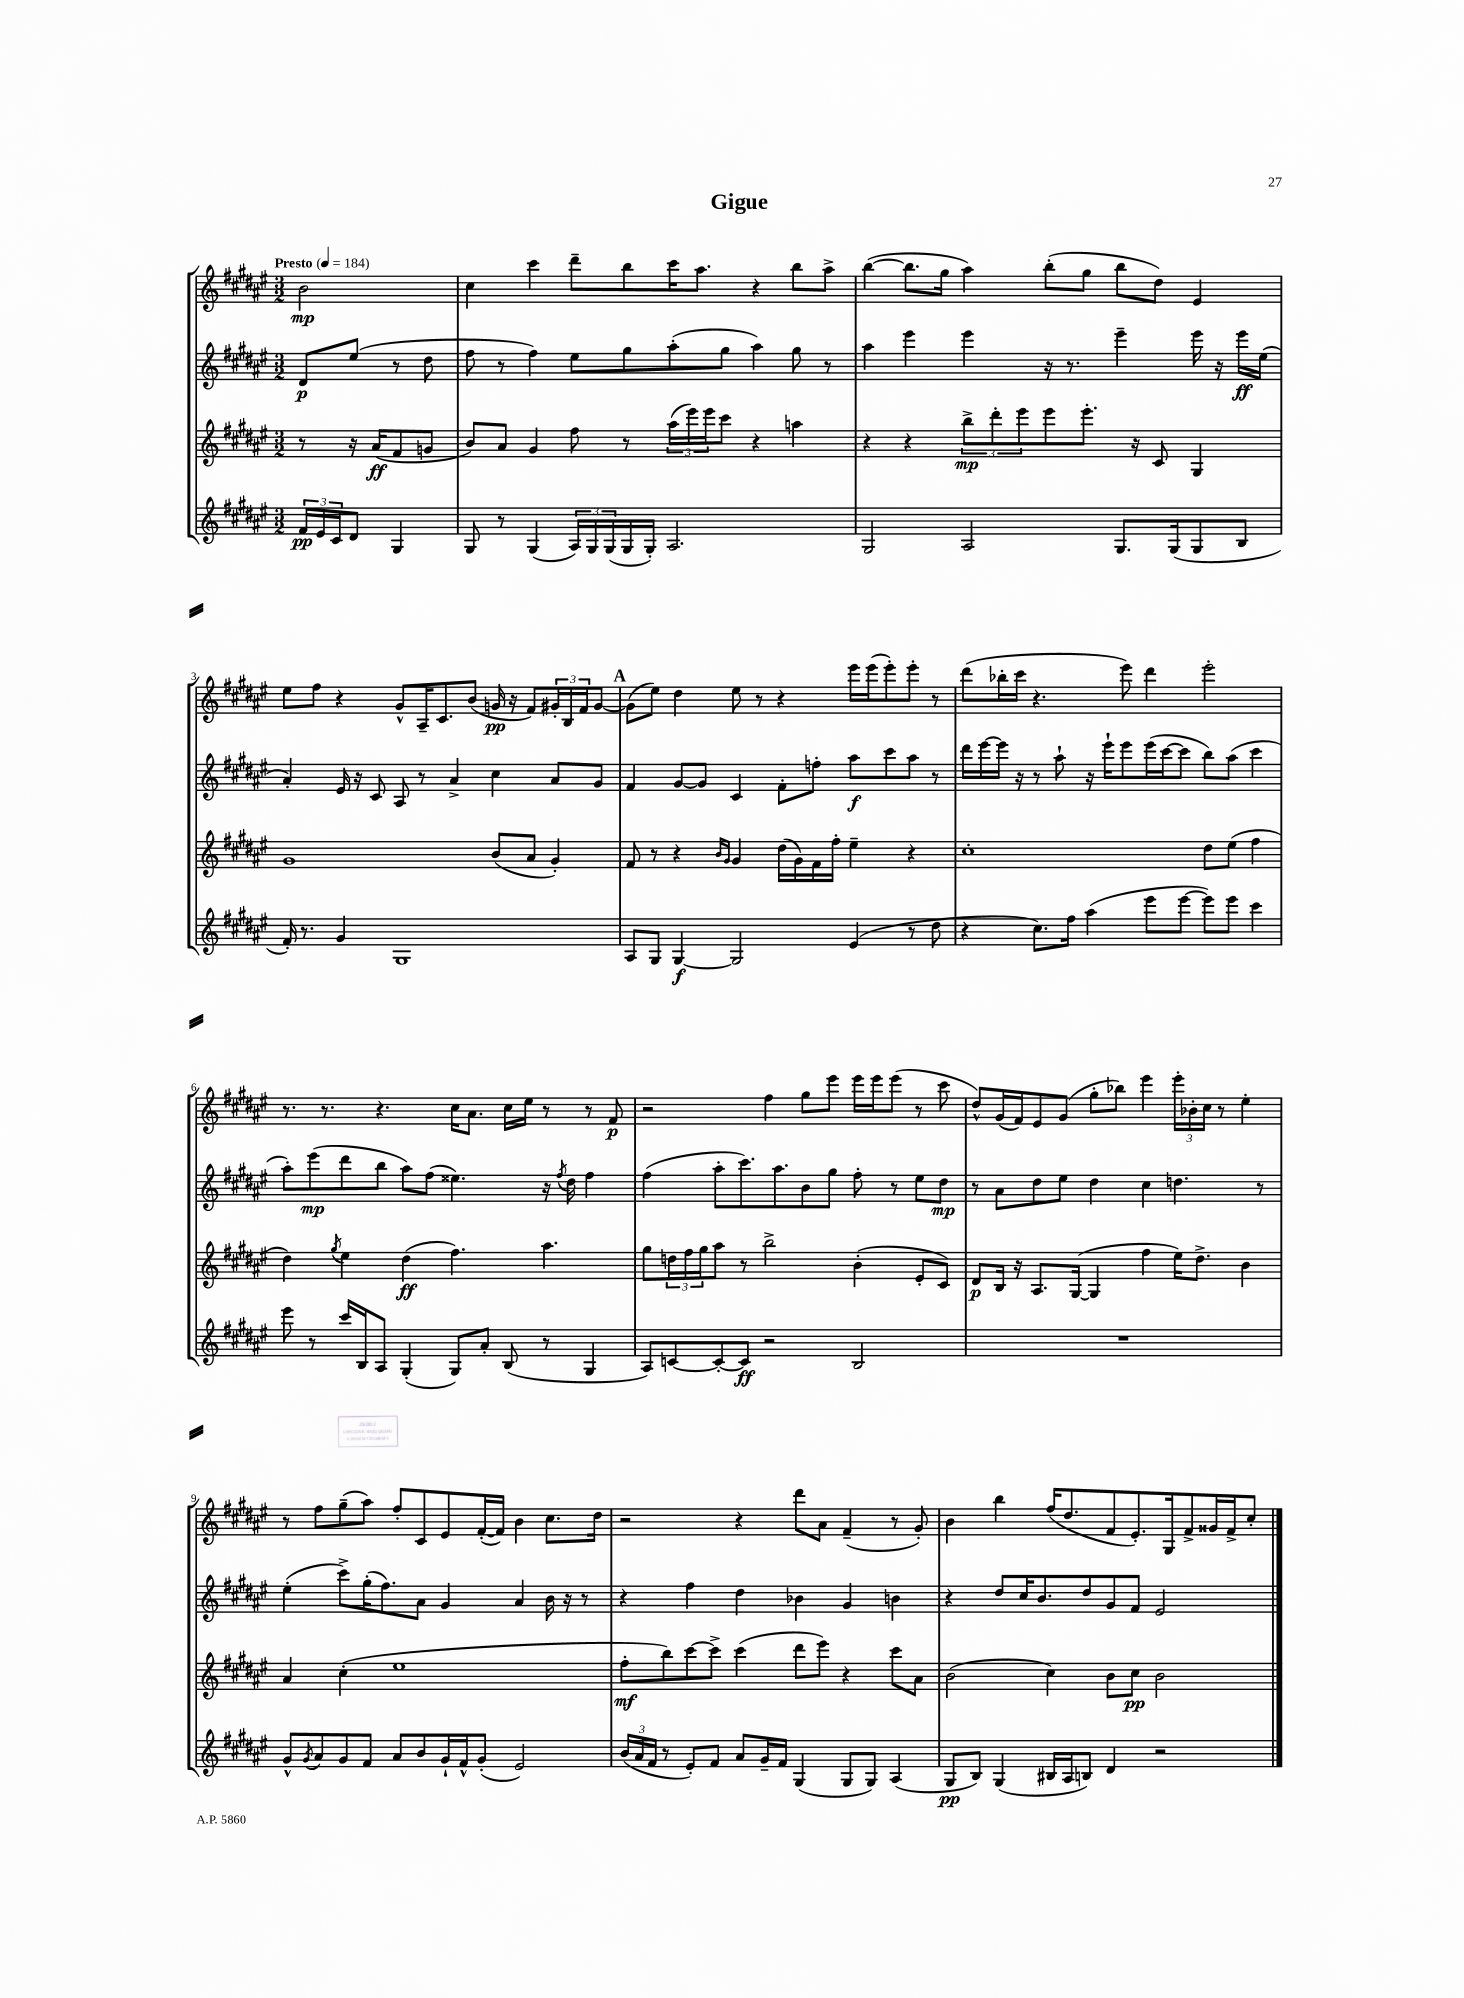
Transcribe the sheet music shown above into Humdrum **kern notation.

**kern	**kern	**kern	**kern
*staff4	*staff3	*staff2	*staff1
*clefG2	*clefG2	*clefG2	*clefG2
*k[f#c#g#d#a#e#]	*k[f#c#g#d#a#e#]	*k[f#c#g#d#a#e#]	*k[f#c#g#d#a#e#]
*M3/2	*M3/2	*M3/2	*M3/2
*MM184	*MM184	*MM184	*MM184
24f#	8r	8d#	2b
24e#	.	.	.
24c#	.	.	.
8d#	16r	(8ee#	.
.	(16a#	.	.
4G#	8f#	8r	.
.	8g	8dd#	.
=	=	=	=
8G#	8b)	8ff#	4cc#
8r	8a#	8r	.
(4G#	4g#	4ff#)	4ccc#
24A#)	8ff#	8ee#	8ddd#~
24G#	.	.	.
(24G#	.	.	.
16G#	8r	8gg#	8bb
16G#')	.	.	.
2.A#	(24aa#	(8aa#'	16ccc#
.	24eee#)	.	.
.	.	.	8.aa#
.	24eee#	.	.
.	8ccc#	8gg#	.
.	4r	4aa#)	4r
.	4aa	8gg#	8bb
.	.	8r	8aa#^
=	=	=	=
2G#	4r	4aa#	([4bb
.	4r	4eee#	8.bb]
.	.	.	16gg#
2A#	12bb^	4eee#	4aa#)
.	12ddd#'	.	.
.	12eee#	.	.
.	8eee#	16r	(8bb'
.	.	8.r	.
.	8.eee#'	.	8gg#
8.G#	.	4eee#~	8bb
.	16r	.	.
.	8c#	.	8dd#)
(16G#	.	.	.
8G#	4G#	16eee#	4e#
.	.	16r	.
8B	.	16eee#	.
.	.	(16ee#	.
=	=	=	=
16f#')	1g#	4a#')	8ee#
8.r	.	.	.
.	.	.	8ff#
4g#	.	16e#	4r
.	.	16r	.
.	.	8c#	.
1G#	.	8A#	8g#^^
.	.	8r	16A#~
.	.	.	8.c#
.	.	4a#^	.
.	.	.	(8b
.	(8b	4cc#	16g
.	.	.	16r
.	8a#	.	8f#)
.	4g#')	8a#	24g#'
.	.	.	24B
.	.	.	24f#
.	.	8g#	[8g#
=	=	=	=
8A#	8f#	4f#	(8g#]
8G#	8r	.	8ee#)
[4G#	4r	[8g#	4dd#
.	.	8g#]	.
.	16qqb	.	.
.	16qqg#	.	.
2G#]	4g#	4c#	8ee#
.	.	.	8r
.	(16dd#	8f#'	4r
.	16g#)	.	.
.	16f#	8ff'	.
.	16ff#'	.	.
(4e#	4ee#~	8aa#	16eee#
.	.	.	(16eee#
.	.	8ccc#	8eee#')
8r	4r	8aa#	8eee#'
8dd#	.	8r	8r
=	=	=	=
4r	1cc#'	16ddd#	(8ddd#
.	.	[16eee#	.
.	.	16eee#]	16bb-'
.	.	16r	16ccc#
8.cc#)	.	8r	4.r
.	.	8aa#`	.
16ff#	.	.	.
(4aa#	.	16r	.
.	.	16eee#`	.
.	.	8eee#	8eee#)
8eee#	.	(16eee#	4ddd#
.	.	[16ccc#	.
[8eee#	.	8ccc#]	.
8eee#])	8dd#	8bb)	2eee#'
8eee#	(8ee#	(8aa#	.
4ccc#	4ff#	4ccc#	.
=	=	=	=
8eee#	4dd#)	8aa#')	8.r
8r	.	(8eee#	.
.	.	.	8.r
.	8qgg#	.	.
16ccc#	4ee#	8ddd#	.
16B	.	.	.
8A#	.	8bb	4.r
(4G#'	(4dd#	8aa#)	.
.	.	(8ff#	.
8G#)	4.ff#)	4.ee##)	16cc#
.	.	.	8.a#
8a#'	.	.	.
(8B	.	.	16cc#
.	.	.	16ee#
8r	4.aa#	16r	8r
.	.	8qff#	.
.	.	16dd#	.
4G#	.	4ff#	8r
.	.	.	8f#
=	=	=	=
8A#)	8gg#	(4ff#	2r
[8c	24dd	.	.
.	24ff#	.	.
.	24gg#	.	.
8c'_	8aa#	8aa#'	.
8c]	8r	8.ccc#)	.
2r	2bb^	.	4ff#
.	.	8.aa#	.
.	.	8b	8gg#
.	.	8gg#	8eee#
2B	(4b'	8ff#'	16eee#
.	.	.	16eee#
.	.	8r	(8eee#
.	8e#'	8ee#	8r
.	8c#)	8dd#	8ccc#
=	=	=	=
1.r	8d#	8r	8dd#^^)
.	16B	8a#	(16g#
.	16r	.	16f#)
.	8.A#	8dd#	8e#
.	.	8ee#	(8g#
.	([16G#	.	.
.	4G#]	4dd#	8gg#'
.	.	.	8bb-)
.	4ff#	4cc#	4eee#
.	16ee#)	4.dd	24eee#'
.	.	.	24b-'
.	8.dd#^	.	.
.	.	.	24cc#
.	.	.	8r
.	4b	.	4ee#'
.	.	8r	.
=	=	=	=
8g#^^	4a#	(4ee#'	8r
8qg#	.	.	.
8a#	.	.	8ff#
8g#	(4cc#'	8ccc#^)	(8gg#~
8f#	.	(16gg#'	8aa#)
.	.	8.ff#)	.
8a#	1ee#	.	8ff#'
8b	.	8a#	8c#
16g#`	.	4g#	8e#
16f#^^	.	.	.
(8g#'	.	.	([16f#'
.	.	.	16f#])
2e#)	.	4a#	4b
.	.	16b	8.cc#
.	.	16r	.
.	.	8r	.
.	.	.	16dd#
=	=	=	=
(24b	8ff#'	4r	2r
24a#	.	.	.
24f#	.	.	.
8r	8bb)	.	.
8e#')	[8ccc#	4ff#	.
8f#	8ccc#^]	.	.
8a#	(4ccc#	4dd#	4r
16g#~	.	.	.
16f#	.	.	.
(4G#	8ddd#	4b-	8ddd#
.	8eee#)	.	8a#
8G#	4r	4g#	(4f#~
8G#)	.	.	.
(4A#	8ccc#	4b	8r
.	8a#	.	8g#')
=	=	=	=
8G#	(2b	4r	4b
8B)	.	.	.
(4G#	.	8dd#	4bb
.	.	16cc#	.
.	.	8.b	.
16B#	4cc#)	.	(16ff#
16A#	.	.	8.dd#
8B)	.	8dd#	.
4d#	8b	8g#	8f#
.	8cc#	8f#	8.e#')
2r	2b	2e#	.
.	.	.	16G#
.	.	.	8f#^
.	.	.	16g##
.	.	.	16f#^
.	.	.	8cc#'
==	==	==	==
*-	*-	*-	*-
